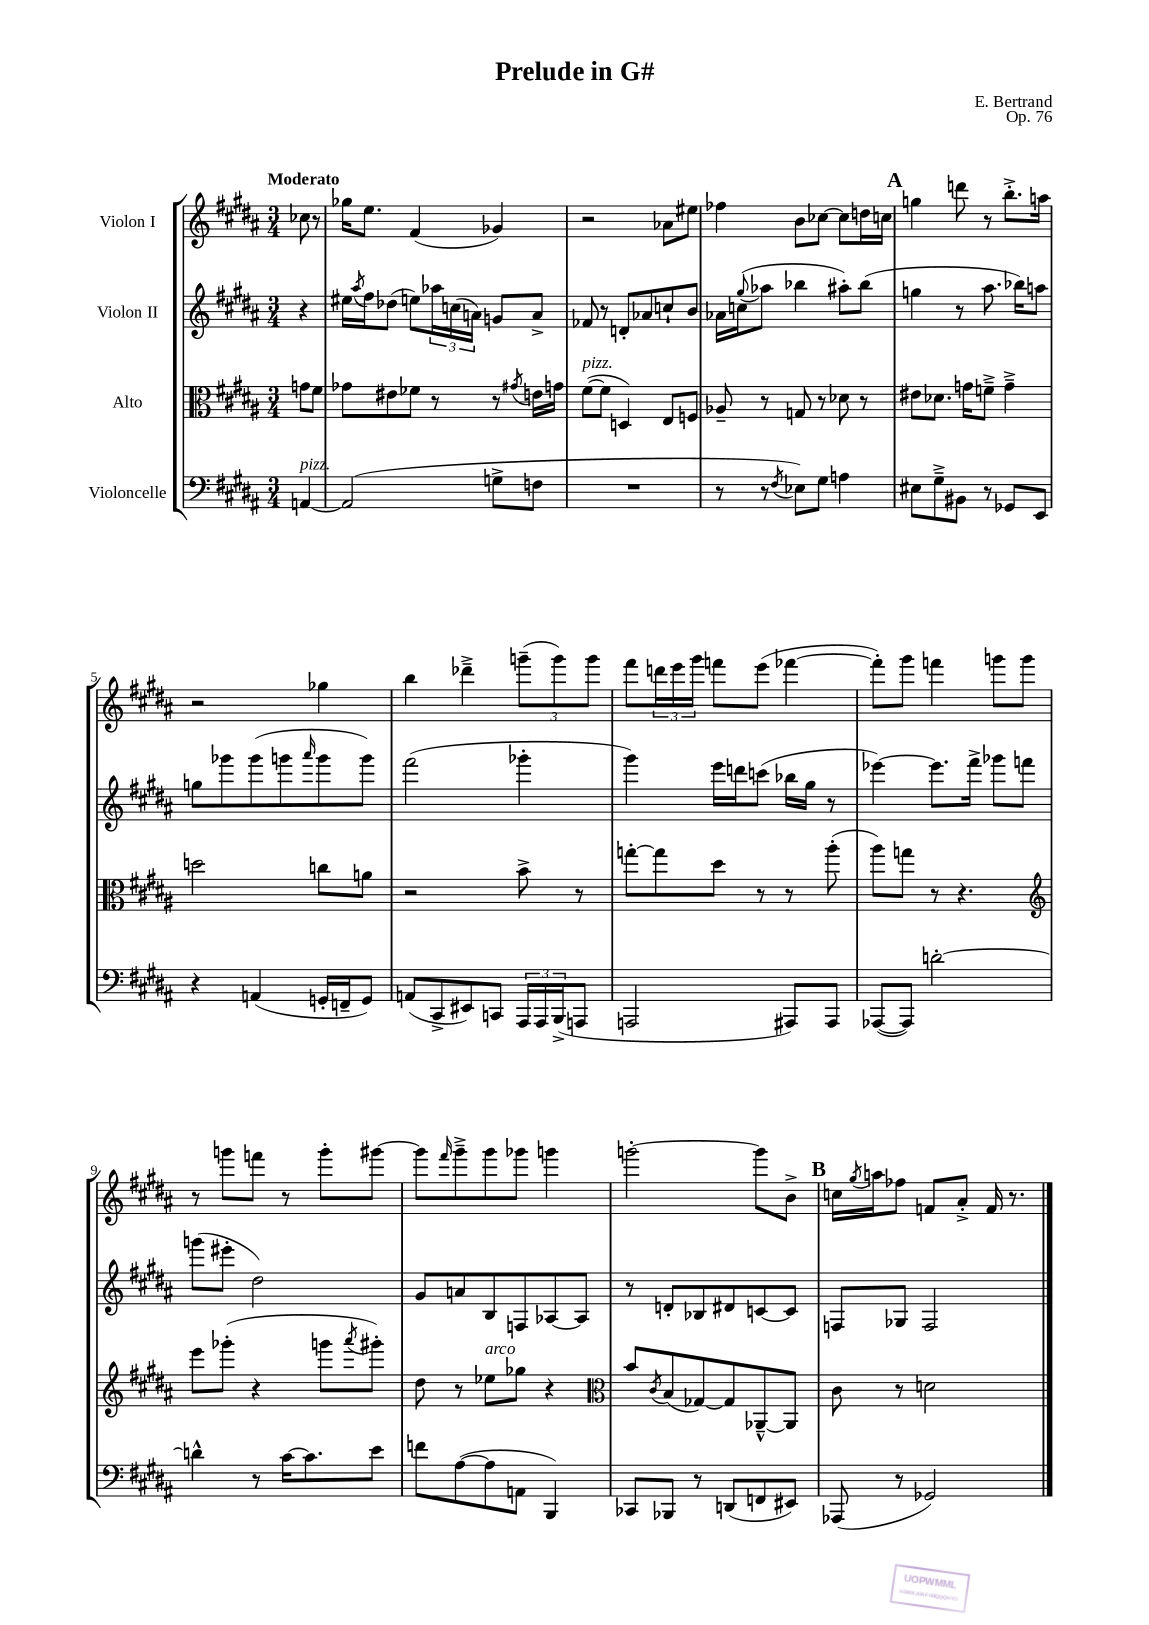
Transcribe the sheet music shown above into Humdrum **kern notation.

**kern	**kern	**kern	**kern
*staff4	*staff3	*staff2	*staff1
*clefF4	*clefC3	*clefG2	*clefG2
*k[f#c#g#d#a#]	*k[f#c#g#d#a#]	*k[f#c#g#d#a#]	*k[f#c#g#d#a#]
*M3/4	*M3/4	*M3/4	*M3/4
[4AA	8g	4r	8cc-
.	8f#	.	8r
=	=	=	=
(2AA]	8g-	16ee#	16gg-
.	.	8qaa#	.
.	.	16ff#	8.ee
.	8e#	(8dd-	.
.	8f-	8ee)	(4f#
.	8r	24aa-	.
.	.	(24cc	.
.	.	24a)	.
8G^	8r	8g	4g-)
.	8qg#	.	.
8F	16e	8a^	.
.	16g	.	.
=	=	=	=
2.r	([8f#	8f-	2r
.	8f#]	8r	.
.	4D)	8d'	.
.	.	8a-	.
.	8E	8cc`	8a-
.	8F	8b	8ee#
=	=	=	=
8r	8A-~	16a-	4ff-
.	.	(16cc	.
.	.	8qqgg#	.
8r	8r	8aa-	.
8qF#	.	.	.
8E-)	8G	4bb-	8b
8G#	8r	.	[8cc-
4A	8d-	8aa#')	8cc-]
.	8r	(8bb-	16dd
.	.	.	16cc
=	=	=	=
8E#	8e#	4gg	4gg
8G#~^	8.d-	.	.
8BB#	.	8r	8ddd
.	16g	.	.
8r	8f~^	8.aa#	8r
8GG-	4g~^	.	8.bb'^
.	.	16bb-)	.
8EE	.	8aa	.
.	.	.	16aa
=	=	=	=
4r	2dd	8gg	2r
.	.	8ggg-	.
(4AA	.	(8ggg-	.
.	.	8ggg	.
.	.	16qqaaa#	.
16GG'	8cc	8ggg	4gg-
16FF~	.	.	.
8GG)	8a	8ggg)	.
=	=	=	=
(8AA	2r	(2fff#	4bb
8CC#^	.	.	.
8EE#)	.	.	4ddd-~^
8CC	.	.	.
24AAA#	8b^	4ggg-'	(12ggg~
24AAA#	.	.	.
(24BBB^	.	.	12ggg)
8AAA	8r	.	.
.	.	.	12ggg
=	=	=	=
2AAA	[8gg'	4ggg#)	8fff#
.	8gg]	.	24ddd
.	.	.	24eee
.	.	.	24ggg#
.	8dd#	16eee	8fff
.	.	16ddd	.
.	8r	(8ccc	(8eee
8AAA#)	8r	16bb-	[4fff-
.	.	16gg#	.
8AAA#	(8aa#'	8r	.
=	=	=	=
([8AAA-	8aa#)	[4eee-)	8fff-'])
8AAA-])	8gg	.	8ggg#
[2d'	8r	8.eee-]	4fff
.	4.r	.	.
.	.	16fff#^	.
.	.	8ggg-	8ggg
.	.	8fff	8ggg
=	=	=	=
*	*clefG2	*	*
4d^^]	8eee	(8ggg	8r
.	(8ggg-'	8eee#'	8ggg
8r	4r	2dd#)	8fff
[16c#	.	.	8r
8.c#]	.	.	.
.	8ggg	.	8ggg'
.	8qaaa#	.	.
8e	8ggg#')	.	[8ggg#
=	=	=	=
8f	8dd#	8g#	8ggg#]
.	.	.	16qqfff#
([8A#	8r	8a	8ggg#~^
8A#]	8ee-	8B	8ggg#
8AA	8gg-	8F	8ggg-
4BBB)	4r	[8A-	4ggg
.	.	8A-]	.
=	=	=	=
*	*clefC3	*	*
8CC-	8b	8r	[2ggg'
.	8qc#	.	.
8BBB-	(8B	8d'	.
8r	[8G-)	8B-	.
(8DD	8G-]	8d#	.
8FF	[8AA-~^^	[8c	8ggg]
8EE#)	8AA-]	8c]	8b^
=	=	=	=
(8AAA-	8c#	8F	16cc
.	.	.	8qgg#
.	.	.	16aa
8r	8r	8G-	8ff-
2GG-)	2d	2F	8f
.	.	.	8a#'^
.	.	.	16f
.	.	.	8.r
==	==	==	==
*-	*-	*-	*-
